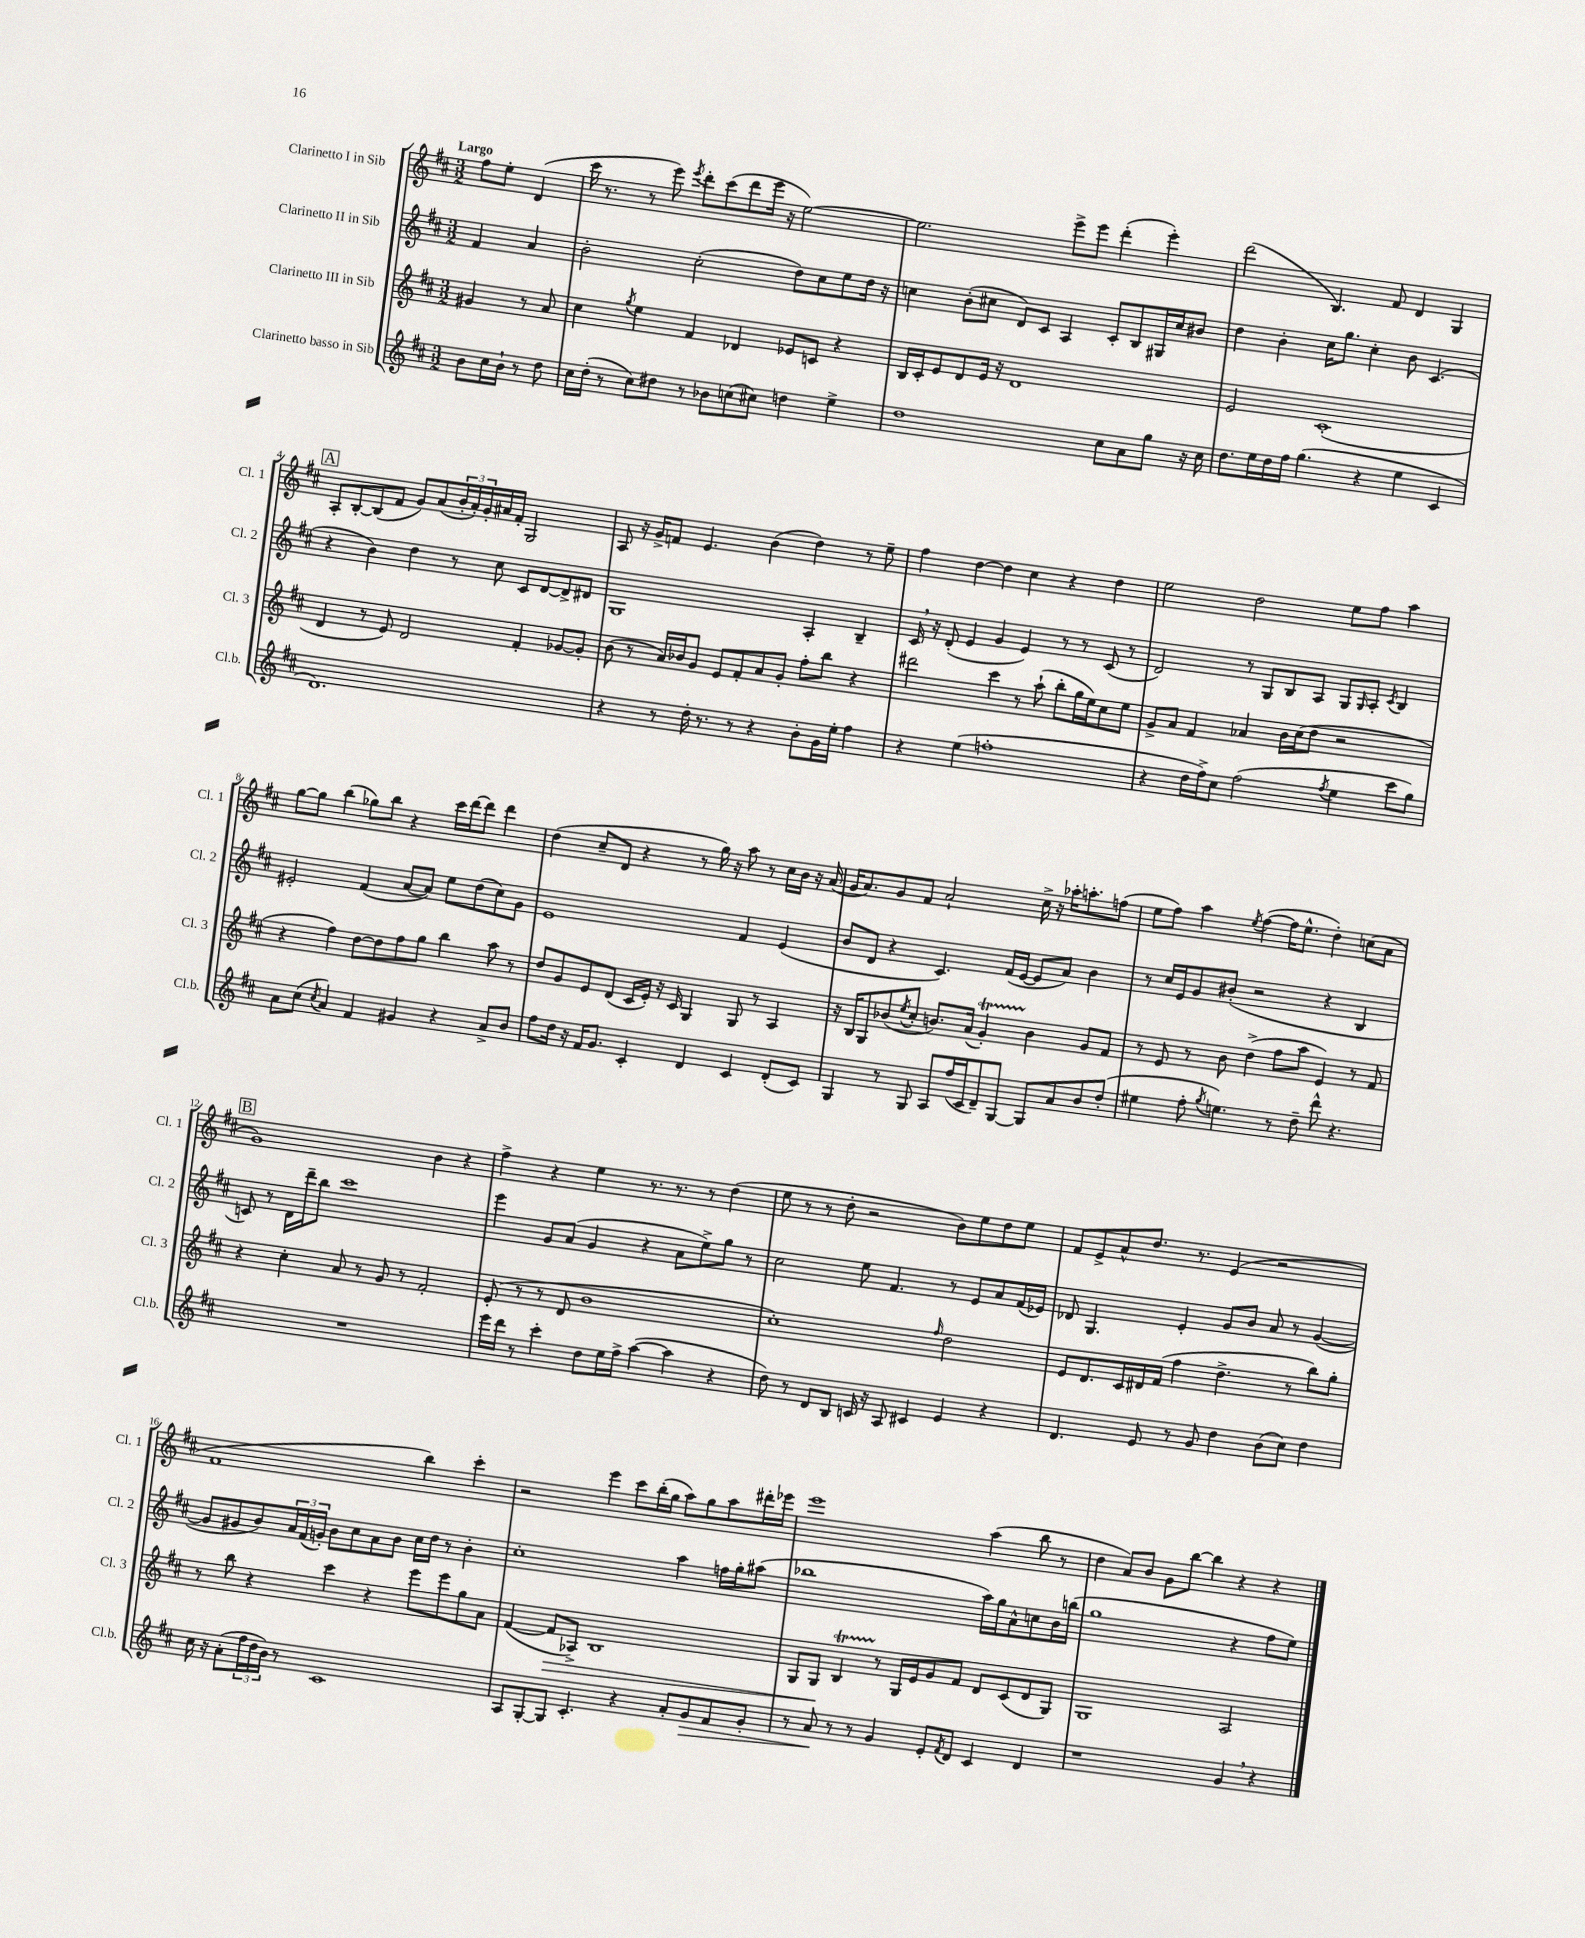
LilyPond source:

<<
\new StaffGroup <<
\new Staff = "s0" \with { instrumentName = "Clarinetto I in Sib" shortInstrumentName = "Cl. 1" } {
    \clef treble \key d \major \numericTimeSignature \time 3/2 \partial 2 \tempo "Largo"
    fis''8 e''8-. d'4( |
    cis'''16 r8. r8 e'''8) \acciaccatura { e'''8 } d'''8-. cis'''8( d'''8 e'''16 r16 e''2~) |
    e''2. e'''8-> e'''8 d'''4-.( e'''4-.) |
    d'''2( b4.) fis'8 d'4 g4 |
    \mark \markup { \box "A" } a8-. b8~-. b8( fis'8 g'8) a'8( \tuplet 3/2 { b'16-. a'16-.) g'16-. } ais'16 fis'16-. g2 |
    a8 r16 g'16-> f'8 e'4. b'4( d''4) r8 e''8-- |
    fis''4 d''4~ d''4 cis''4 r4 d''4 |
    e''2 d''2 e''8 fis''8 a''4 |
    g''8~ g''8 b''4( ges''8) b''8 r4 cis'''16 d'''16~ d'''8 d'''4 |
    d''4( cis''8-- d'8 r4 r8 g''16) r16 a''8 r8 cis''16 b'16 r16 a'16( |
    g'16 a'8.) g'8 fis'8 a'2-! cis''16-> r16 aes''16-. a''8.-. f''8( |
    e''8 fis''8) a''4 \acciaccatura { e''8 } fis''4~( fis''16 e''8.-^ d''4-.) c''8( a'8 |
    \mark \markup { \box "B" } g'1) b'4 r4 |
    fis''4-> r4 e''4 r8. r8. r8 d''4( |
    e''8 r8 r8 d''8-. r2 b'8) e''8 d''8 e''8 |
    fis'8 e'8-> a'8-^ d''8. r8. e'4( r2 |
    fis'1 b''4) cis'''4-. |
    r2 e'''4 cis'''8 b''16-.( g''16 a''8) g''8 a''8 dis'''16-. ees'''16 |
    e'''1 a''4( b''8 r8 |
    d''4 a'8) b'8 g'8 b''8~ b''4 r4 r4 \bar "|." |
}
\new Staff = "s1" \with { instrumentName = "Clarinetto II in Sib" shortInstrumentName = "Cl. 2" } {
    \clef treble \key d \major \numericTimeSignature \time 3/2 \partial 2
    fis'4 a'4 |
    b'2-. cis''2-.( d''8) cis''8 e''8 d''16 r16 |
    c''4 b'8-.( cis''8 d'8) cis'8 a4 cis'8-. b8 gis16 cis''16 bis'8 |
    d''4 b'4-. cis''16 g''8. cis''4-. b'8 cis'4.( |
    \mark \markup { \box "A" } r4 b'4) d''4 r8 cis''8 cis'8 d'8~ d'8-> dis'8 |
    g1 a4-. b4-- |
    cis'16 \breathe r16 d'8-.( e'4 g'4 e'4) r8 r8 cis'8( r8 |
    d'2) r8 g8 b8 a8 g8 \grace { g16 } a8-. \acciaccatura { cis'8 } b4 |
    eis'2-. fis'4( a'8~ a'8) e''8 d''8( cis''8) g'8 |
    e'1 fis'4 e'4( |
    b'8 d'8 r4 cis'4.) fis'16( e'16~ e'8 a'8) b'4 |
    r8 cis''16 e'16 g'8 bis'8-.( r2 r4 b4 |
    \mark \markup { \box "B" } c'8) r8 d'16 d'''16-- b''8 cis'''1 |
    e'''4 g'8 a'8( g'4 r4 a'8 e''8->) g''8 r8 |
    cis''2 e''8 fis'4. r8 e'8 a'8 fis'16( ees'16) |
    des'8 g4. e'4-. g'8 b'8 a'8 r8 g'4~( |
    g'8 gis'8 b'8) \tuplet 3/2 { a'16 fis'16( g'16-.) } b'8 cis''8 a'8 b'8 cis''16 d''16 r8 b'4-. |
    cis''1-. a''4 f''16 g''16-. ais''8( |
    bes''1 a''16) g''16 a'8-^ c''8 b'16 b''16( |
    g''1 r4 fis''8 e''8) \bar "|." |
}
\new Staff = "s2" \with { instrumentName = "Clarinetto III in Sib" shortInstrumentName = "Cl. 3" } {
    \clef treble \key d \major \numericTimeSignature \time 3/2 \partial 2
    gis'4 r8 a'8 |
    cis''4 \acciaccatura { g''8 } e''4 fis'4 des'4 ees'8 c'8 r4 |
    b16 cis'16-. e'8 d'8 e'16 r16 d'1 |
    e'2 cis'1-.( |
    \mark \markup { \box "A" } d'4 r8 e'8) d'2 fis'4-. ges'8~ ges'8-. |
    b'8( r8 a'16) bes'16 g'8 e'8 fis'8-. a'8 g'8-. fis''8-. b''8 r4 |
    dis'''2 cis'''4 r8 a''8-!( b''8-. g''16 e''16) cis''8 e''8 |
    g'8-> a'8 fis'4 aes'4 b'16 cis''16( d''8 r2 |
    r4 fis''4) d''8~ d''8 fis''8 g''8 b''4 a''8 r8 |
    d''8 g'8 e'8 d'8( cis'16 e'16-.) r16 cis'16 g4 g8 r8 a4 |
    r16 b16 g8 bes'8( \acciaccatura { e''8 } cis''8-. b'8.) a'16( g'4-.\startTrillSpan) b'4\stopTrillSpan g'8 fis'8 |
    r8 e'8 r8 b'8 d''4->( fis''8 a''8 e'4) r8 fis'8 |
    \mark \markup { \box "B" } r4 cis''4-. a'8 r8 g'8 r8 fis'2-. |
    e'8-.( r8 r8 d'8 b'1 |
    cis''1-.) \grace { fis''16 } d''2 |
    e'8 d'8. cis'16 dis'16 fis'16( fis''4 d''4.-> r8 b''8) g''8-. |
    r8 b''8 r4 cis'''4 r4 e'''8 e'''8 g''8 a'8 |
    fis'4~( fis'8\> aes8->) b1 |
    g8 g8\! b4\startTrillSpan r8\stopTrillSpan g16 e'16 g'8 fis'8 d'8 cis'8( d'8 g8) |
    g1 a2 \bar "|." |
}
\new Staff = "s3" \with { instrumentName = "Clarinetto basso in Sib" shortInstrumentName = "Cl.b." } {
    \clef treble \key d \major \numericTimeSignature \time 3/2 \partial 2
    b'8 cis''16 b'16-! r8 d''8 |
    cis''16 d''16-.( r8 cis''8) dis''8 r8 bes'8 c''8( cis''8) d''4 e''4-> |
    d''1 cis''8 a'8 g''8 r16 cis''16 |
    d''8. e''16 d''16 fis''16 g''4.( r4 e''4 cis'4 |
    \mark \markup { \box "A" } d'1.) |
    r4 r8 d''16-. r8. r8 r4 b'8-. g'16 e''16-. fis''4 |
    r4 e''4( f''1-. |
    r4 d''16 fis''16->) cis''8 fis''2( \acciaccatura { fis''8 } e''4 cis'''8 g''8) |
    a'8 cis''8( \acciaccatura { cis''8 } a'4) fis'4 gis'4 r4 a'8-> b'8 |
    fis''8 d''16 r16 fis'16 g'8. cis'4-. d'4 cis'4 d'8-.( cis'8) |
    g4 r8 g8 a8 fis''16( cis'16 d'8--) g8~ g8 a'8 b'8 d''8-.( |
    eis''4 fis''8-. \acciaccatura { g''8 } e''4.) r8 d''8-- d'''8-^ r4. |
    \mark \markup { \box "B" } R1. |
    e'''16 d'''16 r8 cis'''4-. d''8 e''16 fis''16-> a''4~( a''4 r4 |
    d''8) r8 d'8 b8 c'16 r16 a8 cis'4 e'4 r4 |
    d'4. e'8 r8 g'8 d''4 b'8( cis''8) d''4 |
    cis''16 r16 a'8-.( \tuplet 3/2 { fis''16 d''16 b'16) } r8 cis'1 |
    a8 g8~-. g8 cis'4.-. r4 a'8-. g'8\> fis'8 g'8-. |
    r8 a'8\! r8 r8 g'4 e'8-. \acciaccatura { fis'8 } d'8 cis'4 d'4 |
    r1 g'4 \breathe r4 \bar "|." |
}
>>
>>
